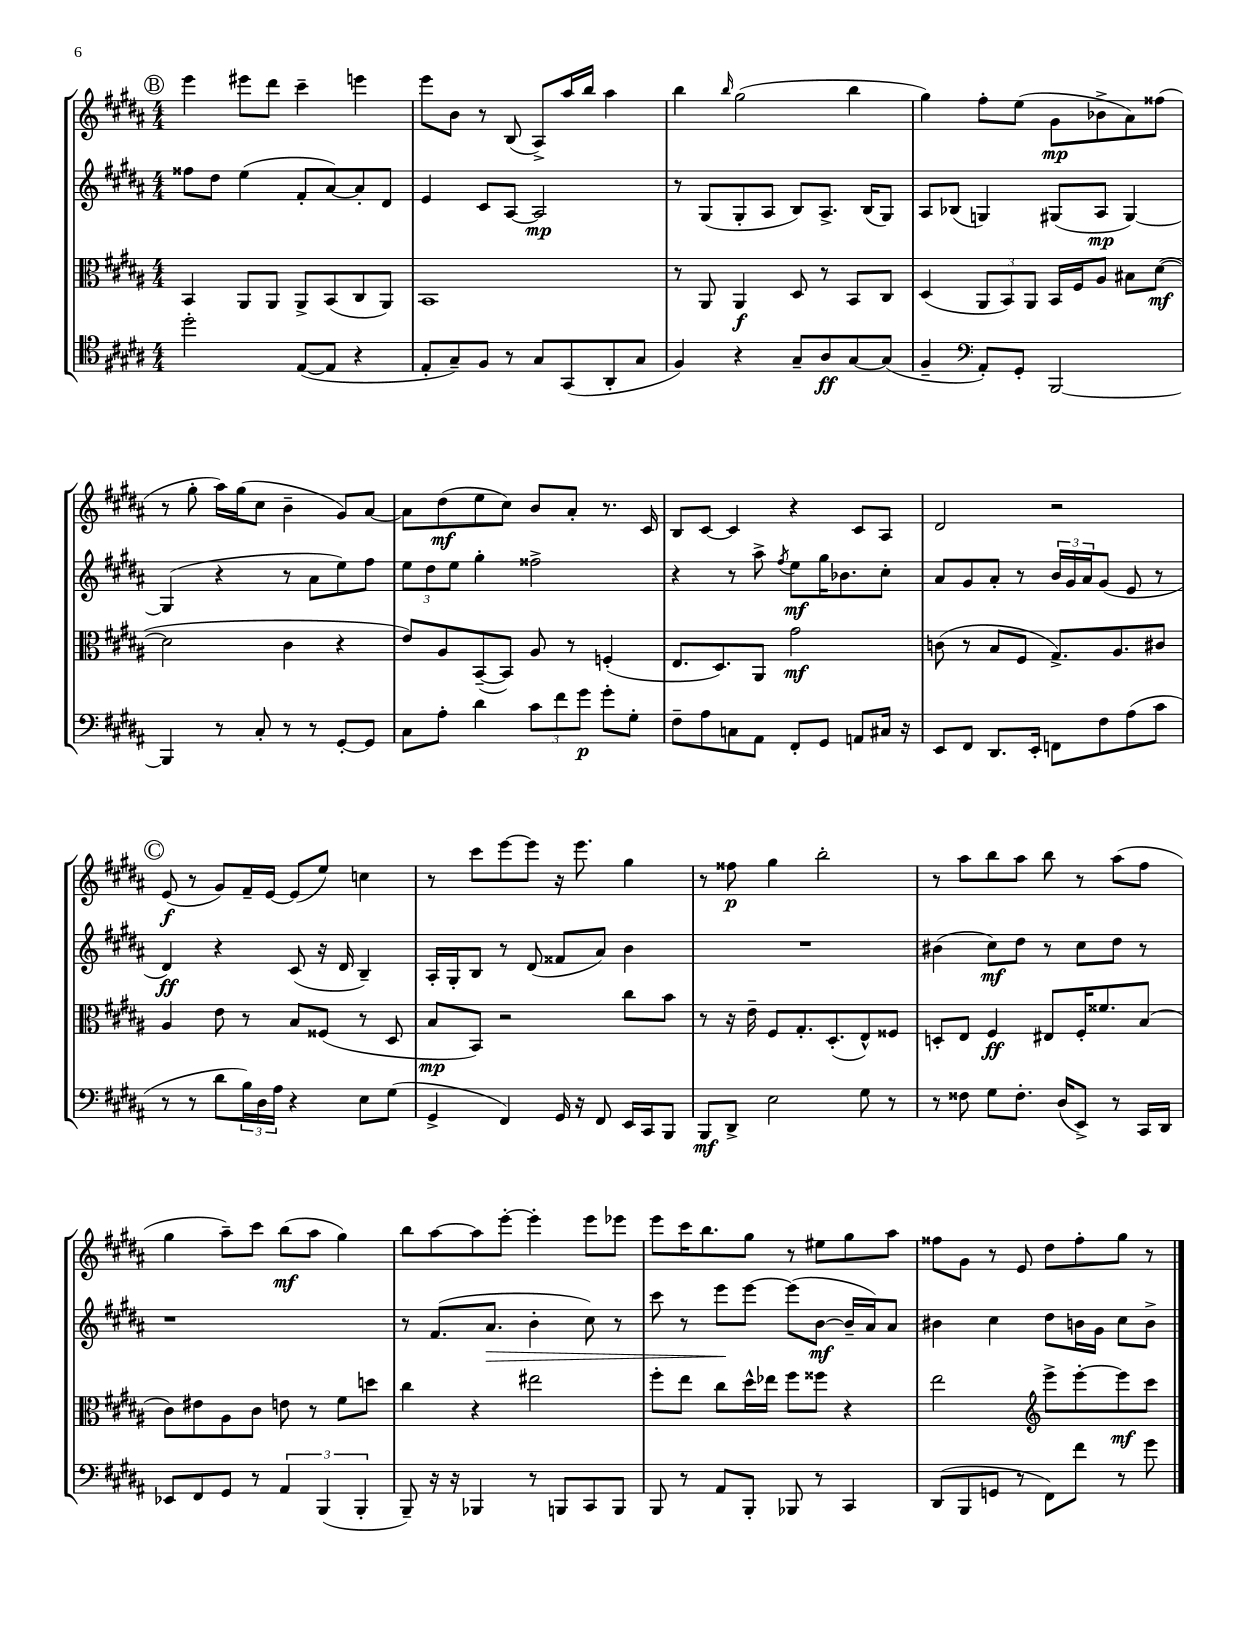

**kern	**kern	**kern	**kern
*staff4	*staff3	*staff2	*staff1
*clefC4	*clefC3	*clefG2	*clefG2
*k[f#c#g#d#a#]	*k[f#c#g#d#a#]	*k[f#c#g#d#a#]	*k[f#c#g#d#a#]
*M4/4	*M4/4	*M4/4	*M4/4
2dd#'\	4BB/	8ff##\L	4eee\
.	.	8dd#\J	.
.	8AA#/L	(4ee\	8eee#\L
.	8AA#/J	.	8ddd#\J
([8E/L	8AA#^/L	8f#'/L	4ccc#~\
8E/]J	(8BB/	[8a#/)	.
4r	8C#/	8a#'/]	4eee\
.	8AA#/J)	8d#/J	.
=	=	=	=
8E'/L	1BB	4e/	8eee\L
8G#~/)	.	.	8b\J
8F#/J	.	8c#/L	8r
8r	.	[8A#/J	(8B/
8G#/L	.	2A#/]	8A#^/L)
(8GG#/	.	.	16aa#/L
.	.	.	16bb/JJ
8AA#'/	.	.	4aa#\
8G#/J	.	.	.
=	=	=	=
4F#/)	8r	8r	4bb\
.	8AA#/	(8G#/L	.
.	.	.	16qqbb/
4r	4AA#/	8G#'/	(2gg#\
.	.	8A#/J	.
8G#~/L	8D#/	8B/L)	.
8A#/	8r	8.A#^/J	.
[8G#/	8BB/L	.	4bb\
.	.	(16B/LK	.
(8G#/]J	8C#/J	8G#/J)	.
=	=	=	=
4F#~/	(4D#/	8A#/L	4gg#\)
.	.	(8B-/J	.
*clefF4	*	*	*
8AA#'/L)	12AA#/L	4G/)	8ff#'\L
.	12BB/)	.	.
8GG#'/J	.	.	(8ee\J
.	12AA#/J	.	.
[2BBB/	16BB/LL	(8G#/L	8g#\L
.	16F#/J	.	.
.	8A#/J	8A#/J	8b-^\
.	8B#\L	[4G#/)	8a#\)
.	([8d#\J	.	(8ff##\J
=	=	=	=
4BBB/]	2d#\]	(4G#/]	8r
.	.	.	8gg#'\
8r	.	4r	16aa#\LL)
.	.	.	(16gg#\J
8C#'/	.	.	8cc#\J
8r	4c#\	8r	4b~\
8r	.	8a#\L	.
[8GG#'/L	4r	8ee\)	8g#/L)
8GG#/]J	.	8ff#\J	[8a#/J
=	=	=	=
8C#\L	8e/L)	12ee\L	8a#\]L
.	.	12dd#\	.
8A#'\J	8A#/	.	(8dd#\
.	.	12ee\J	.
4d#\	([8BB~/	4gg#'\	8ee\
.	8BB/]J)	.	8cc#\J)
12c#\L	8A#/	2ff##^\	8b/L
12f#\	.	.	.
.	8r	.	8a#'/J
12g#\J	.	.	.
8g#'\L	(4F'/	.	8.r
8G#'\J	.	.	.
.	.	.	16c#/
=	=	=	=
8F#~\L	8.E/L	4r	8B/L
8A#\	.	.	[8c#/J
.	8.D#/)	.	.
8C\	.	8r	4c#/]
8AA#\J	8AA#/J	8aa#^\	.
.	.	8qff#/	.
8FF#'/L	2g#\	8ee\L	4r
8GG#/J	.	16gg#\K	.
.	.	8.b-\	.
8AA/L	.	.	8c#/L
16C#/Jk	.	8cc#'\J	8A#/J
16r	.	.	.
=	=	=	=
8EE/L	(8c\	8a#/L	2d#/
8FF#/J	8r	8g#/	.
8.DD#/L	8B/L	8a#'/J	.
.	8F#/J	8r	.
16EE'/Jk	.	.	.
8FF\L	8.G#^/L)	24b/LL	2r
.	.	24g#/	.
.	.	24a#/J	.
8F#\	.	(8g#/J	.
.	8.A#/	.	.
(8A#\	.	8e/	.
8c#\J	8c#/J	8r	.
=	=	=	=
8r	4A#/	4d#/)	(8e/
8r	.	.	8r
8d#\L	8e\	4r	8g#/L)
24B\L)	8r	.	16f#~/L
24D#\	.	.	.
.	.	.	[16e/JJ
24A#\JJ	.	.	.
4r	8B/L	(8c#/	(8e/]L
.	(8F##/J	16r	8ee/J)
.	.	16d#/	.
8E\L	8r	4B~/)	4cc\
(8G#\J	8D#/	.	.
=	=	=	=
4GG#^/	8B/L	16A#'/LL	8r
.	.	16G#'/J	.
.	8BB/J)	8B/J	8ccc#\L
4FF#/)	2r	8r	[8eee\
.	.	(8d#/	8eee\]J
16GG#/	.	8f##/L	16r
16r	.	.	8.eee\
8FF#/	.	8a#/J)	.
16EE/LL	8cc#\L	4b\	4gg#\
16CC#/J	.	.	.
8BBB/J	8b\J	.	.
=	=	=	=
8BBB/L	8r	1r	8r
8DD#^/J	16r	.	8ff##\
.	16e~\	.	.
2E\	8F#/L	.	4gg#\
.	8.G#'/	.	.
.	.	.	2bb'\
.	(8.D#'/	.	.
8G#\	8E^^/)	.	.
8r	8F##/J	.	.
=	=	=	=
8r	8D'/L	(4b#\	8r
8F##\	8E/J	.	8aa#\L
8G#\L	4F#/	8cc#\L)	8bb\
8.F##'\J	.	8dd#\J	8aa#\J
.	8E#/L	8r	8bb\
(16D#/LK	.	.	.
8EE^/J)	16F#'/K	8cc#\L	8r
.	8.f##/	.	.
8r	.	8dd#\J	(8aa#\L
16CC#/LL	(8B/J	8r	8ff#\J
16DD#/JJ	.	.	.
=	=	=	=
8EE-/L	8c#\L)	1r	4gg#\
8FF#/	8e#\	.	.
8GG#/J	8A#\	.	8aa#~\L)
8r	8c#\J	.	8ccc#\J
6AA#/	8e\	.	(8bb\L
.	8r	.	8aa#\J
(6BBB/	.	.	.
.	8f#\L	.	4gg#\)
6BBB'/	.	.	.
.	8dd\J	.	.
=	=	=	=
8BBB~/)	4cc#\	8r	8bb\L
16r	.	(8.f#/L	[8aa#\
16r	.	.	.
4BBB-/	4r	.	8aa#\]
.	.	8.a#/J	.
.	.	.	[8eee'\J
8r	2ee#\	4b'\	4eee'\]
8BBB/L	.	.	.
8CC#/	.	8cc#\)	8eee\L
8BBB/J	.	8r	8eee-\J
=	=	=	=
8BBB/	8ff#'\L	8ccc#\	8eee\L
8r	8ee\J	8r	16ccc#\K
.	.	.	8.bb\
8AA#/L	8cc#\L	8eee\L	.
8BBB'/J	16dd#^^\L	[8eee\J	8gg#\J
.	16ee-\JJ	.	.
8BBB-/	8ff#\L	(8eee\]L	8r
8r	8ff##\J	[8b\J	8ee#\L
4CC#/	4r	16b~/]LL	8gg#\
.	.	16a#/J)	.
.	.	8a#/J	8aa#\J
=	=	=	=
(8DD#/L	2ee\	4b#\	8ff##\L
8BBB/	.	.	8g#\J
8GG/J	.	4cc#\	8r
8r	.	.	8e/
*	*clefG2	*	*
8FF#\L)	8eee^\L	8dd#\L	8dd#\L
8f#\J	[8eee'\	16b\L	8ff##'\
.	.	16g#\JJ	.
8r	8eee\]	8cc#\L	8gg#\J
8g#\	8ccc#\J	8b^\J	8r
==	==	==	==
*-	*-	*-	*-
